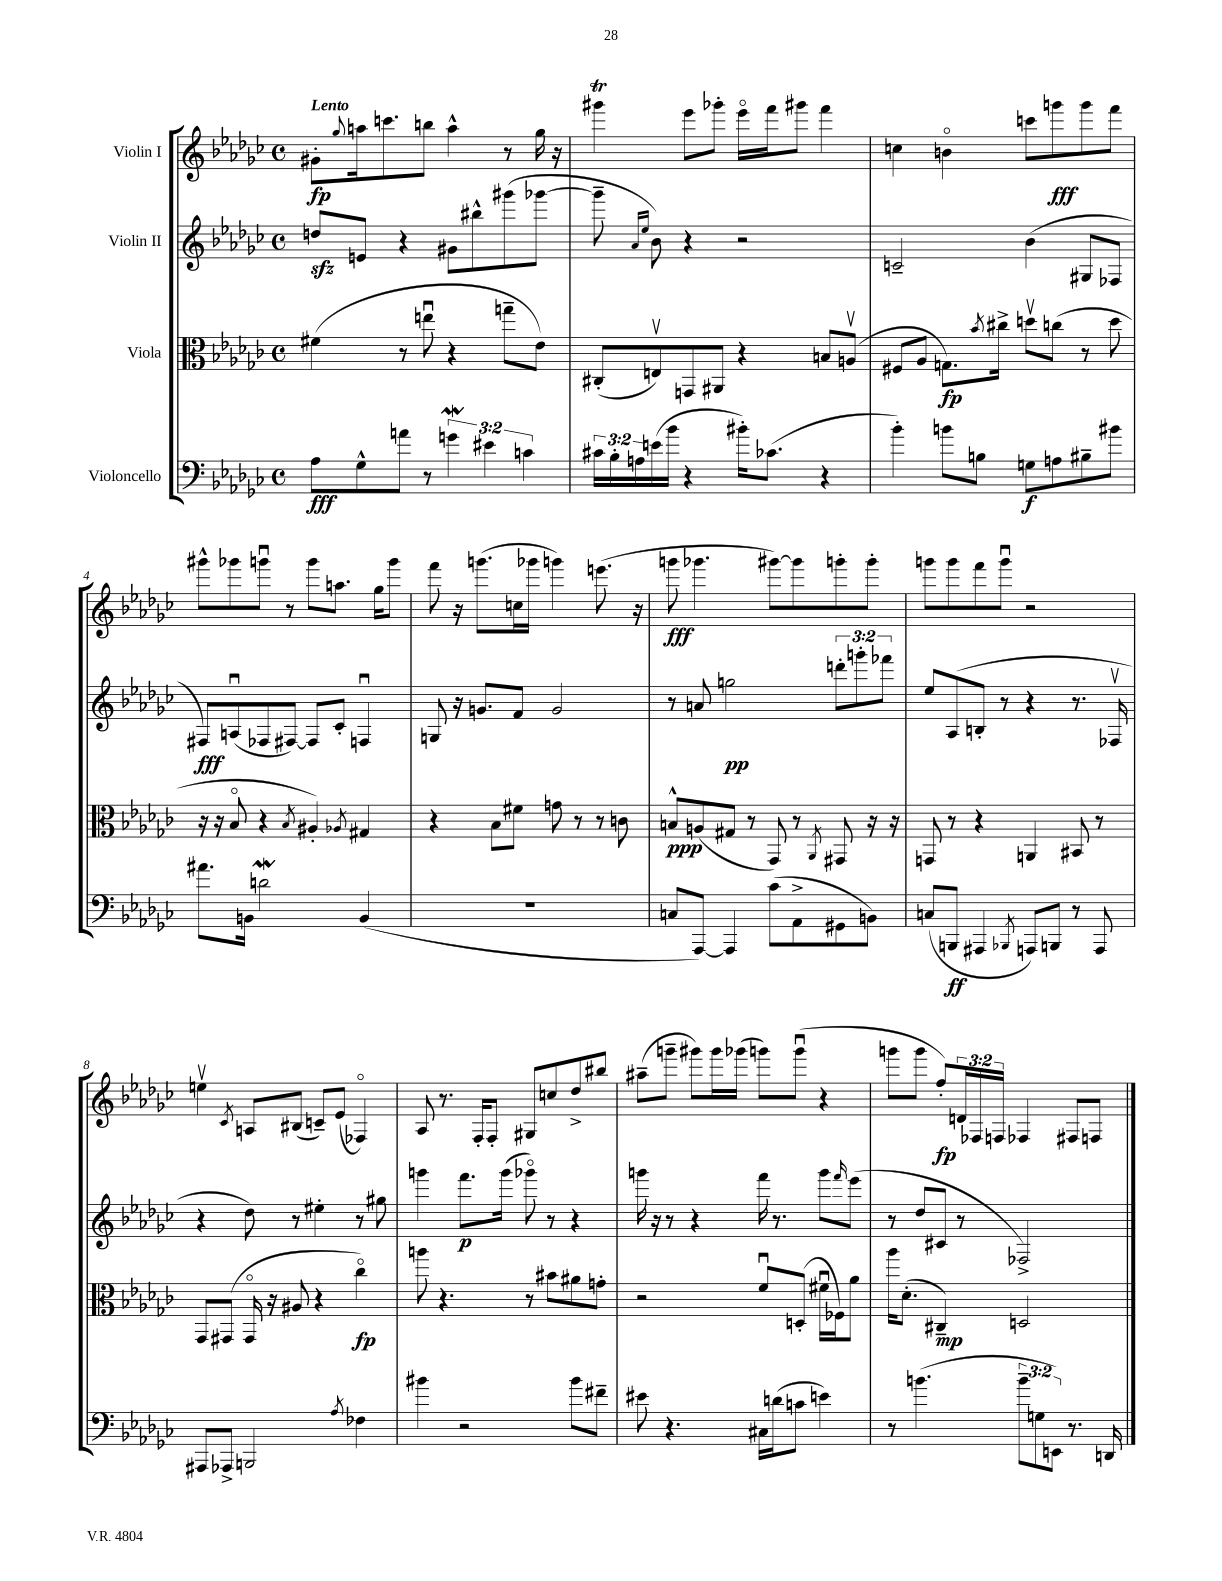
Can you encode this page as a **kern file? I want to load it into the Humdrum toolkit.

**kern	**dynam	**kern	**dynam	**kern	**dynam	**kern	**dynam
*part4	*part4	*part3	*part3	*part2	*part2	*part1	*part1
*staff4	*staff4	*staff3	*staff3	*staff2	*staff2	*staff1	*staff1
*I"Violoncello	*	*I"Viola	*	*I"Violin II	*	*I"Violin I	*
*clefF4	*	*clefC3	*	*clefG2	*	*clefG2	*
*k[b-e-a-d-g-c-]	*	*k[b-e-a-d-g-c-]	*	*k[b-e-a-d-g-c-]	*	*k[b-e-a-d-g-c-]	*
*M4/4	*	*M4/4	*	*M4/4	*	*M4/4	*
*met(c)	*	*met(c)	*	*met(c)	*	*met(c)	*
=1	=1	=1	=1	=1	=1	=1	=1
!	!	!	!	!	!	!LO:TX:a:B:t=Lento	!
8A-\L	fff	(4f#X\	.	8ddnzz/L	.	8g#X'\L	fp
.	.	.	.	.	.	8qqgg-/	.
8G-^^\	.	.	.	8en/J	.	16aan\k	.
.	.	.	.	.	.	8.cccn\	.
8an\J	.	8r	.	4r	.	.	.
8r	.	8eenu\	.	.	.	8bbn\J	.
6gnW\	.	4r	.	8g#X\L	.	4aa^^\	.
.	.	.	.	8bb#X^^\	.	.	.
6e#X\	.	.	.	.	.	.	.
.	.	8ggn~\L	.	(8ggg#X\	.	8r	.
6cn\	.	.	.	.	.	.	.
.	.	8e-\J)	.	[8ggg-X\J	.	16gg-\	.
.	.	.	.	.	.	16r	.
=2	=2	=2	=2	=2	=2	=2	=2
24c#X\LL	.	(8C#X'/L	.	8ggg-~\]	.	4ggg#Xt\	.
24B-'\	.	.	.	.	.	.	.
24An\	.	.	.	.	.	.	.
.	.	.	.	16qqa-/LL	.	.	.
.	.	.	.	16qqee-/JJ	.	.	.
(16en\	.	8Env/)	.	8b-\)	.	.	.
16b-\JJ	.	.	.	.	.	.	.
4r	.	8GGn/	.	4r	.	8eee-\L	.
.	.	8AA#X/J	.	.	.	8ggg-X'\J	.
16b#X'\KL)	.	4r	.	2r	.	16eee-\LL	.
(8.c-X\J	.	.	.	.	.	16fff\J	.
.	.	.	.	.	.	8ggg#X\J	.
4r	.	8Bn/L	.	.	.	4fff\	.
.	.	(8Anv/J	.	.	.	.	.
=3	=3	=3	=3	=3	=3	=3	=3
4b-'\)	.	8F#X/L	.	2cn~/	.	4ccn\	.
.	.	8A-/J	.	.	.	.	.
8bn\L	.	8.Gn\L)	fp	.	.	4bn\	.
8Bn\J	.	.	.	.	.	.	.
.	.	8qb-/	.	.	.	.	.
.	.	16cc#X^\Jk	.	.	.	.	.
8Gn\L	f	8ddnv\L	.	(4b-\	.	8cccn\L	.
8An\	.	(8ccn\J	.	.	.	8gggn\	fff
8B#X~\	.	8r	.	8G#X/L	.	8ggg\	.
8b#X\J	.	8dd\	.	8F-X/J	.	8fff\J	.
!!LO:LB:g=z
=4	=4	=4	=4	=4	=4	=4	=4
8.a#X\L	.	16r	.	8F#X/L)	fff	8ggg#X^^\L	.
.	.	16r	.	.	.	.	.
.	.	8B-/	.	(8Anu/	.	8ggg-X\	.
16BBn\Jk	.	.	.	.	.	.	.
2dnW\	.	4r	.	8F-X/	.	8gggnu\J	.
.	.	.	.	[8F#X/J)	.	8r	.
.	.	8qB-/	.	.	.	.	.
.	.	4A#X'/)	.	8F#/L]	.	8ggg\L	.
.	.	.	.	8c-'/J	.	8.aan\J	.
.	.	8qA-X/	.	.	.	.	.
(4BB/	.	4G#X/	.	4Fnu/	.	.	.
.	.	.	.	.	.	16gg-\KL	.
.	.	.	.	.	.	8ggg\J	.
=5	=5	=5	=5	=5	=5	=5	=5
1r	.	4r	.	8Gn/	.	8fff\	.
.	.	.	.	16r	.	16r	.
.	.	.	.	8.gn/L	.	(8.gggn\L	.
.	.	8B-\L	.	.	.	.	.
.	.	8f#X\J	.	8f/J	.	16ccn\L	.
.	.	.	.	.	.	16ggg-X\JJ	.
.	.	8gn\	.	2g/	.	4gggn\)	.
.	.	8r	.	.	.	.	.
.	.	8r	.	.	.	(8.eeen\	.
.	.	8cn\	.	.	.	.	.
.	.	.	.	.	.	16r	.
=6	=6	=6	=6	=6	=6	=6	=6
8Cn/L	.	8Bn^^/L	ppp	8r	.	8gggn\	fff
[8AAA-/J)	.	(8An/	.	8an/	.	4.ggg-X\	.
4AAA-/]	.	8G#X/J	.	2ggn\	pp	.	.
.	.	8r	.	.	.	.	.
(8c-\L	.	8GG-/)	.	.	.	[8ggg#X\L)	.
8AA-^\	.	8r	.	.	.	8ggg#\]	.
.	.	8qAA-/	.	.	.	.	.
8GG#X\	.	8GG#X/	.	12dddn'\L	.	8gggn'\	.
.	.	.	.	12gggn'\	.	.	.
8BBn\J)	.	16r	.	.	.	8ggg'\J	.
.	.	.	.	12fff-X\J	.	.	.
.	.	16r	.	.	.	.	.
=7	=7	=7	=7	=7	=7	=7	=7
(8Cn/L	.	8GGn/	.	8ee-/L	.	8gggn\L	.
8BBBn/J	ff	8r	.	(8A-/	.	8ggg\	.
4AAA#X/	.	4r	.	8Bn'/J	.	8fff\	.
.	.	.	.	8r	.	8gggu\J	.
8qBBB-X/	.	.	.	.	.	.	.
8AAAn/L)	.	4AAn/	.	4r	.	2r	.
8BBBn/J	.	.	.	.	.	.	.
8r	.	8BB#X/	.	8.r	.	.	.
8AAA/	.	8r	.	.	.	.	.
.	.	.	.	16F-Xv/	.	.	.
!!LO:LB:g=z
=8	=8	=8	=8	=8	=8	=8	=8
8AAA#X/L	.	8GG-/L	.	4r	.	4eenv\	.
8AAA-X^/J	.	(8GG#X/J	.	.	.	.	.
.	.	.	.	.	.	8qc-/	.
2BBBn/	.	16GG#/	.	8dd-\)	.	8An/L	.
.	.	16r	.	.	.	.	.
.	.	8A#X/	.	8r	.	(8B#X/J	.
.	.	4r	.	4ee#X'\	.	8cn~/L)	.
.	.	.	.	.	.	(8e-/J	.
8qA-/	.	.	.	.	.	.	.
4F-X\	.	4cc-\)	fp	8r	.	4F-X/)	.
.	.	.	.	8gg#X\	.	.	.
=9	=9	=9	=9	=9	=9	=9	=9
4b#X\	.	8aan\	.	4gggn\	.	8A-/	.
.	.	4.r	.	.	.	8.r	.
2r	.	.	.	8.fff\L	p	.	.
.	.	.	.	.	.	16F'/KL	.
.	.	.	.	.	.	8F'/J	.
.	.	.	.	(16ggg\Jk	.	.	.
.	.	8r	.	8ggg-X\)	.	8G#X/L	.
.	.	8b#X\L	.	8r	.	8ccn/	.
8b#\L	.	8a#X\	.	4r	.	8dd-^/	.
8f#X~\J	.	8gn'\J	.	.	.	8bb#X/J	.
=10	=10	=10	=10	=10	=10	=10	=10
8e#X\	.	2r	.	16gggn\	.	(8aa#X~\L	.
.	.	.	.	16r	.	.	.
4.r	.	.	.	8r	.	8gggn~\J	.
.	.	.	.	4r	.	8ggg#X\L)	.
.	.	.	.	.	.	16ggg#\L	.
.	.	.	.	.	.	(16ggg-X\JJ	.
16C#X\LL	.	8fu/L	.	16fff\	.	8gggn\L)	.
(16dn\J	.	.	.	8.r	.	.	.
8cn\J	.	(8Dn'/J	.	.	.	(8gggu\J	.
4en\)	.	16f#Xu\LL	.	8ggg\L	.	4r	.
.	.	16F-X\J)	.	.	.	.	.
.	.	.	.	16qqfff/	.	.	.
.	.	8a-\J	.	(8eee-\J	.	.	.
=11	=11	=11	=11	=11	=11	=11	=11
8r	.	16aa-\KL	.	8r	.	8gggn\L	.
.	.	(8.d-'\J	.	.	.	.	.
(4.bn\	.	.	.	8dd-/L	.	8ggg\J	.
.	.	4C#X~/)	mp	8c#X/J	.	8ff'/L)	fp
.	.	.	.	8r	.	24dn/L	.
.	.	.	.	.	.	24F-X/	.
.	.	.	.	.	.	24Fn/JJ	.
12b~\L	.	2Dn/	.	2F-X^/)	.	4F-X/	.
12Gn\	.	.	.	.	.	.	.
12EEn\J)	.	.	.	.	.	.	.
8.r	.	.	.	.	.	8F#X/L	.
.	.	.	.	.	.	8Fn/J	.
16DDn/	.	.	.	.	.	.	.
==	==	==	==	==	==	==	==
*-	*-	*-	*-	*-	*-	*-	*-
